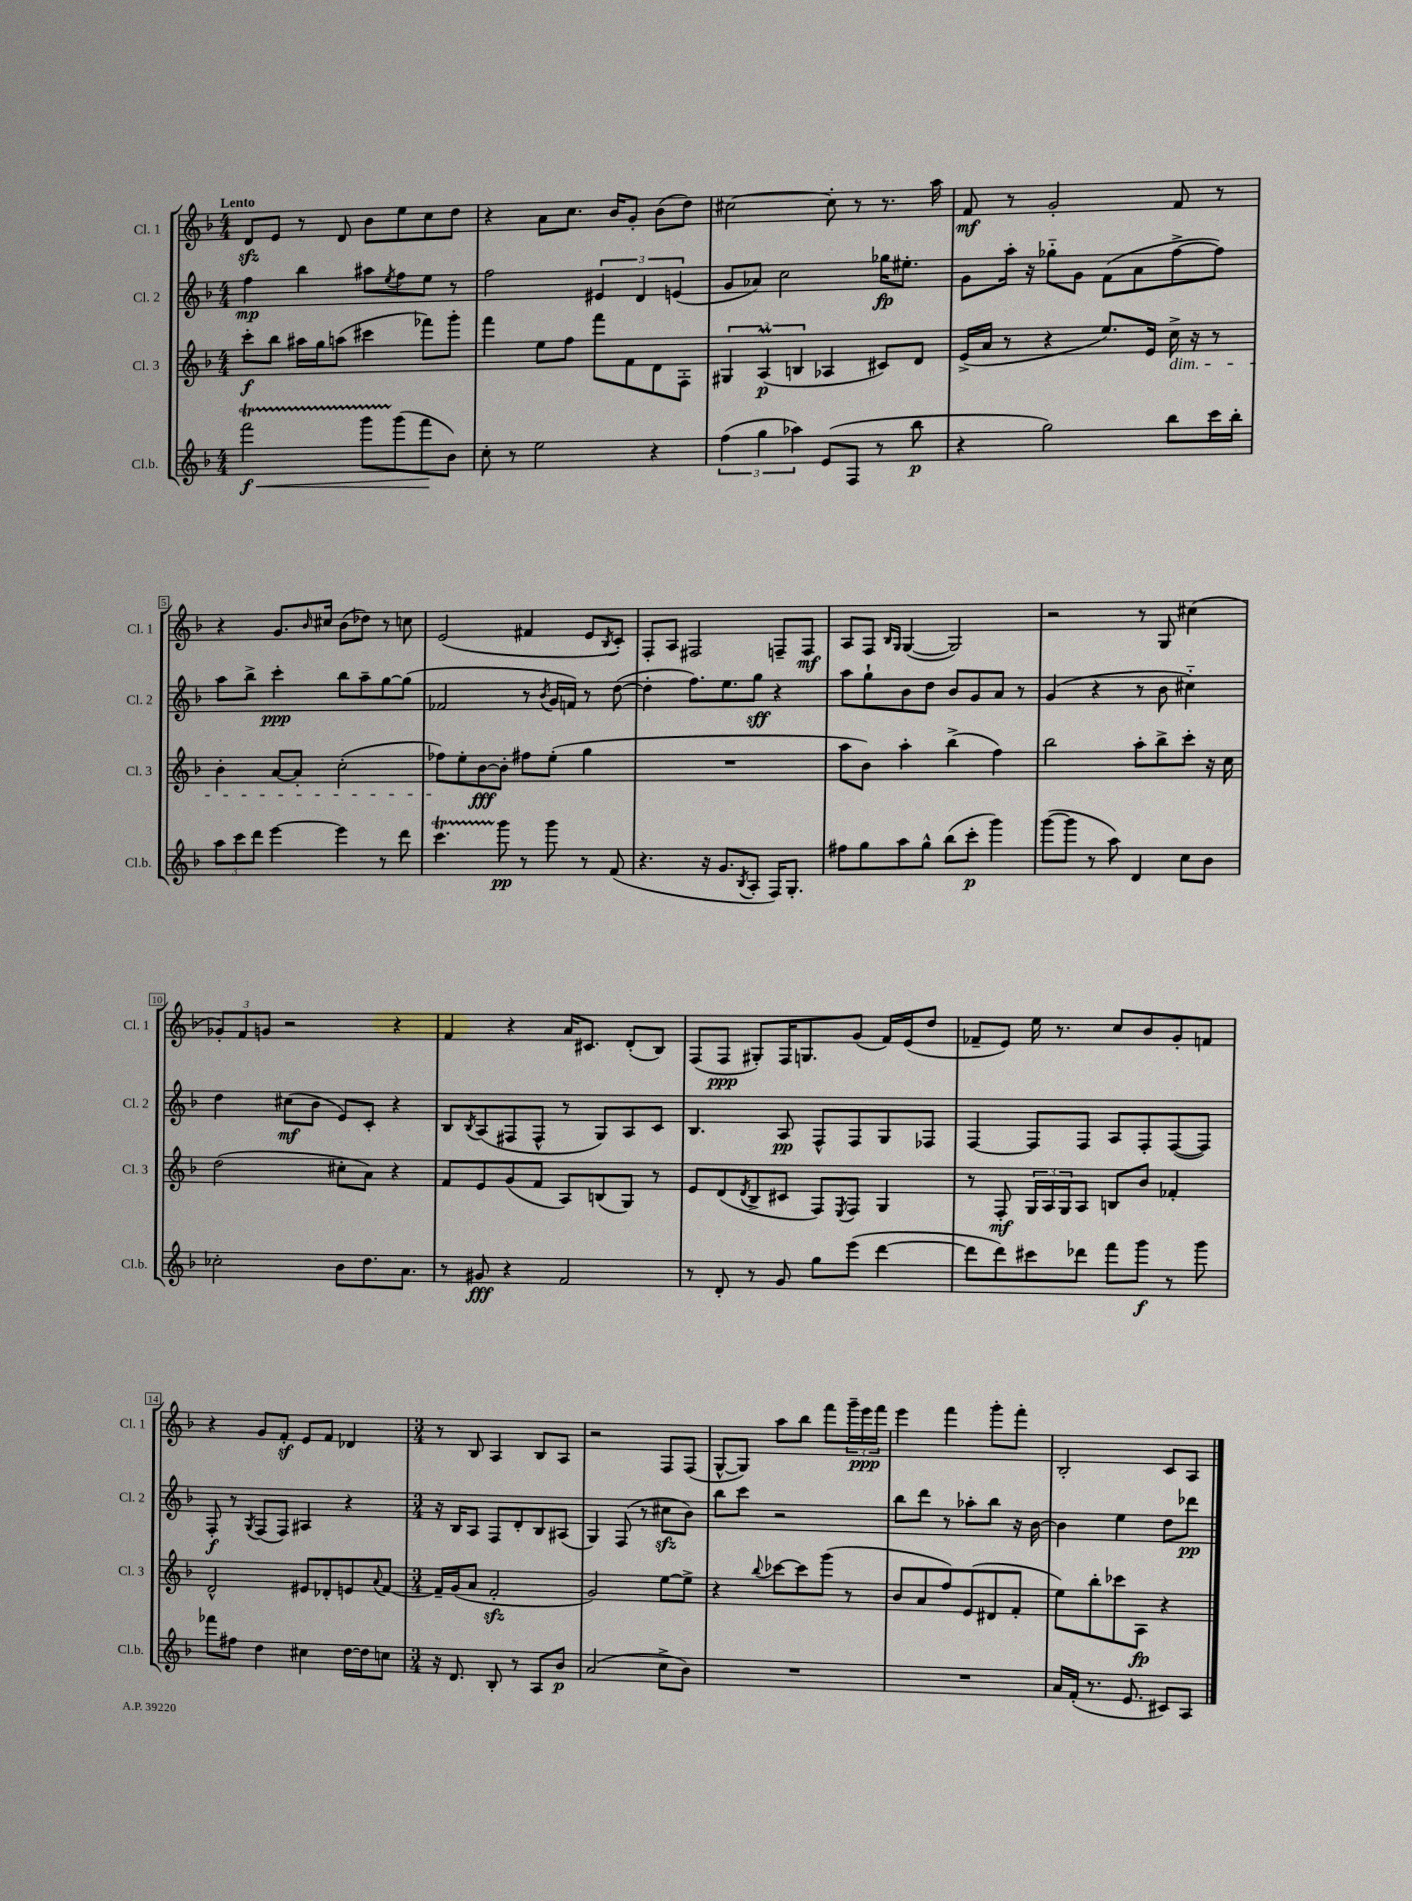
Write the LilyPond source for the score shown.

<<
\new StaffGroup <<
\new Staff = "s0" \with { instrumentName = "Cl. 1" shortInstrumentName = "Cl. 1" } {
    \clef treble \key f \major \numericTimeSignature \time 4/4 \tempo "Lento"
    d'8\sfz e'8 r8 d'8 bes'8 e''8 c''8 d''8 |
    r4 a'8 c''8. bes'16 g'8-. bes'8( d''8) |
    cis''2~ cis''8-. r8 r8. a''16 |
    f'8\mf r8 g'2-. f'8 r8 |
    r4 g'8. \grace { bes'16 } cis''16 bes'8( des''8) r8 c''8 |
    e'2( fis'4 e'8 \acciaccatura { bes8 } c'8-.) |
    f8-. a8 fis2 f8-- f8\mf |
    a8 f8 \grace { bes16 g16 } g4~( g2) |
    r2 r8 g8 cis''4( |
    \tuplet 3/2 { ges'8-.) f'8 g'8 } r2 r4 |
    f'4 r4 a'16 cis'8. d'8-.( bes8) |
    f8( f8\ppp gis8-.) f16 g8. g'8( f'16) e'16( d''8 |
    fes'8-- e'8) e''16 r8. c''8 bes'8 g'8-. f'8 |
    r4 g'8 f'8-.\sf e'8 f'8 des'4 |
    \numericTimeSignature \time 3/4 r8 bes8 a4 bes8 a8 |
    r2 f8 f8( |
    g8~-^ g8) a''8 bes''8 f'''8 \tuplet 3/2 { g'''16-- e'''16\ppp f'''16 } |
    e'''4 f'''4 g'''8-. f'''8-. |
    bes2-. c'8 a8 \bar "|." |
}
\new Staff = "s1" \with { instrumentName = "Cl. 2" shortInstrumentName = "Cl. 2" } {
    \clef treble \key f \major \numericTimeSignature \time 4/4
    f''4\mp bes''4 ais''8 \acciaccatura { e''8 } f''8 e''8 r8 |
    f''2 \tuplet 3/2 { eis'4 d'4 e'4( } |
    g'8 aes'8) c''2 ges''16\fp eis''8.-. |
    g'8 a''16-. r16 ges''8-_ g'8 f'8( a'8 f''8~-> f''8) |
    a''8 bes''8-> c'''4-.\ppp bes''8 a''8-- g''8~ g''8( |
    fes'2 r8 \acciaccatura { bes'8 } g'16 f'16) r8 d''8~( |
    d''4-. f''8.) e''8. g''8\sff r4 |
    a''8 g''8-! bes'8 d''8 bes'8 g'8 a'8 r8 |
    g'4( r4 r8 bes'8 cis''4-_) |
    d''4 cis''8\mf( bes'8 e'8) c'8-. r4 |
    bes8 \acciaccatura { bes8 } a8( fis8 fis8-^ r8 g8) a8 c'8 |
    bes4. a8\pp f8-^ f8 g8 fes8 |
    f4~ f8 f8 a8 f8-. f8~( f8) |
    f8-.\f r8 \acciaccatura { g8 } f8( f8) ais4 r4 |
    \numericTimeSignature \time 3/4 r16 bes16 a8 f8 d'8-. bes8 ais8( |
    g4) f8( r8 cis''8\sfz bes'8) |
    bes''8 c'''8 r2 |
    bes''8 d'''8 r8 aes''8-. bes''8 r16 bes'16~ |
    bes'4 e''4 d''8 des'''8\pp \bar "|." |
}
\new Staff = "s2" \with { instrumentName = "Cl. 3" shortInstrumentName = "Cl. 3" } {
    \clef treble \key f \major \numericTimeSignature \time 4/4
    c'''8-.\f bes''8 ais''16 g''16 a''8( cis'''4 fes'''8) g'''8-. |
    f'''4 e''8 f''8 f'''8 f'8 d'8 f8-. |
    \tuplet 3/2 { gis4 a4\prall\p( b4 } aes4 cis'8) d'8 |
    e'16->( a'16 r8 r4 e''8.) e'16 c''16->\dim r16 r8 |
    bes'4-. a'8~ a'8-. c''2-.( |
    fes''8\!) e''8-. bes'8~\fff bes'8-. fis''8 e''8-.( g''4 |
    R1 |
    a''8 bes'8) a''4-. bes''4->( f''4) |
    bes''2 a''8-. bes''8-> c'''8-. r16 c''16 |
    d''2( cis''8-. a'8) r4 |
    f'8 e'8 g'8( f'8 a8) b8( g8) r8 |
    e'8 d'8( \acciaccatura { d'8 } bes8-> cis'8 f8) \acciaccatura { e8 } f8 g4 |
    r8 f8-.\mf \tuplet 3/2 { g16 a16 g16 } a8 b8 bes'8 fes'4-. |
    d'2-^ eis'8 des'8-. e'8 \appoggiatura { a'8 } f'8~ |
    \numericTimeSignature \time 3/4 f'16-- g'16( a'8 f'2-.\sfz |
    g'2) e''8~ e''8-> |
    r4 \appoggiatura { bes''8 } ces'''8~ ces'''8 g'''8( r8 |
    bes'8 a'8 f''8) e'8( dis'8 f'8-. |
    e''8) bes''8-. ces'''8 a8\fp r4 \bar "|." |
}
\new Staff = "s3" \with { instrumentName = "Cl.b." shortInstrumentName = "Cl.b." } {
    \clef treble \key f \major \numericTimeSignature \time 4/4
    f'''2\startTrillSpan\f\< g'''8 g'''8\stopTrillSpan( f'''8\! bes'8) |
    c''8-. r8 e''2 r4 |
    \tuplet 3/2 { f''4( g''4 aes''4) } e'8( f8 r8 bes''8\p |
    r4 g''2) bes''8 c'''16 bes''16-. |
    \tuplet 3/2 { a''8 c'''8 d'''8 } e'''4~ e'''4 r8 d'''8 |
    c'''4.\startTrillSpan g'''8\stopTrillSpan\pp r8 g'''8 r8 f'8( |
    r4. r16 g'8. \acciaccatura { bes8 } a8-. f16) g8.-. |
    fis''8 g''8 a''8 g''8-^ bes''8( c'''8-.\p g'''4) |
    g'''8~( g'''8 r8 a''8) d'4 c''8 bes'8 |
    ces''2-. bes'8 d''8. a'8. |
    r8 gis'8\fff r4 f'2 |
    r8 d'8-. r8 g'8 g''8 e'''8( d'''4~ |
    d'''8 d'''8) cis'''8 des'''8 f'''8 g'''8\f r8 g'''8 |
    fes'''8 fis''8 d''4 cis''4 d''16~ d''16 c''8 |
    \numericTimeSignature \time 3/4 r16 d'8. bes8-. r8 a8 bes'8\p |
    a'2( c''8-> bes'8) |
    R2. |
    R2. |
    a'16 f'16-.( r8. e'8. cis'8) a8 \bar "|." |
}
>>
>>
\layout { \context { \Score \override BarNumber.stencil = #(make-stencil-boxer 0.1 0.3 ly:text-interface::print) } }
